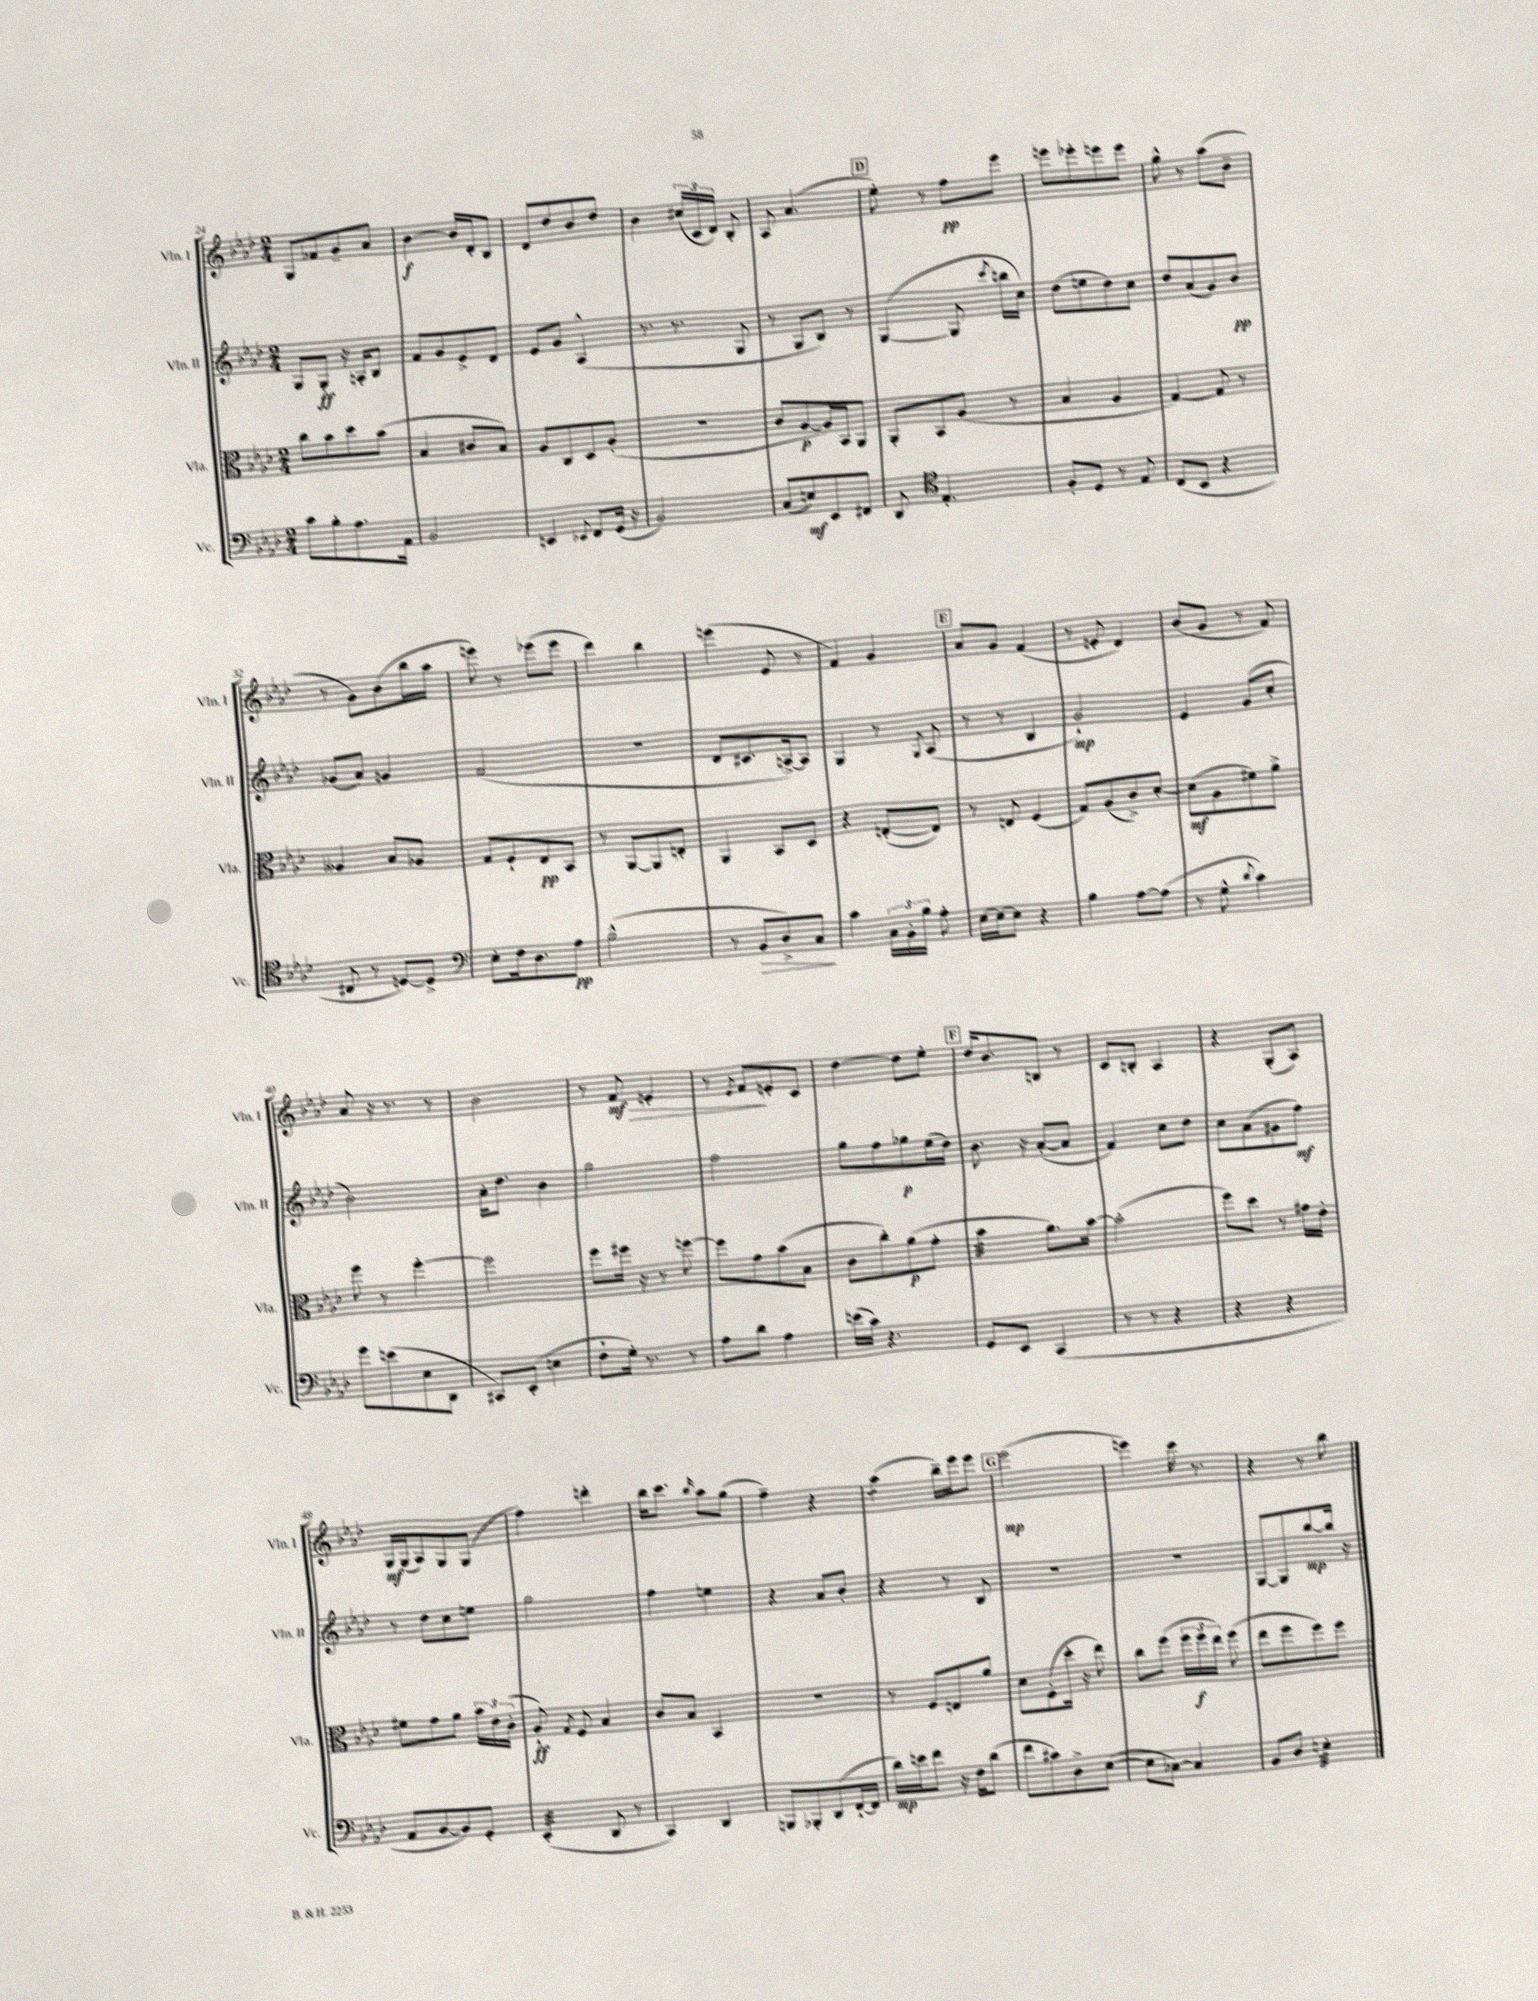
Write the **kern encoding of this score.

**kern	**kern	**kern	**kern
*staff4	*staff3	*staff2	*staff1
*clefF4	*clefC3	*clefG2	*clefG2
*k[b-e-a-d-]	*k[b-e-a-d-]	*k[b-e-a-d-]	*k[b-e-a-d-]
*M2/4	*M2/4	*M2/4	*M2/4
8c	8cc	8G	8G
8B-'	8b-	8G'	8f-
8.A-	8dd-	16r	8g~
.	.	16A'	.
.	(8b-	8B-	8a-
16AA-	.	.	.
=	=	=	=
2BB-	4B-	8f	[4b-
.	.	8g	.
.	8c#	8e-^	16b-]
.	.	.	16d-'
.	8B-)	8d-	8B-
=	=	=	=
4EE	8A-	8e-	8d-
.	8C	8g	8dd-
8qqEE-	.	.	.
8FF	8D-	(4A-^^	8b-
(16GG	(8A-'	.	8dd-
16r	.	.	.
=	=	=	=
2BB-)	2r	8.r	4b-
.	.	8.r	.
.	.	.	(24cc#
.	.	.	24c
.	.	.	24d-)
.	.	8G	8B-'
=	=	=	=
(8C	8c	8r	8A-
8E)	[8A-	8G	(4.a-
8EE-	16A-])	8B-)	.
.	16BB-	.	.
8FF#	8AA-	8r	.
=	=	=	=
8DD-	8AA-'	([4G	8ee-')
*clefC4	*	*	*
4.E-'	8BB-	.	8r
.	(8A-	8G]	8ff
.	.	8qccc	.
.	8r	16bb	8eee-
.	.	16cc)	.
=	=	=	=
8F'	4B-	(8dd-	8eee
8D-	.	8ee	8eee-'
8r	4A-	8dd-)	8eee
8E-	.	8cc	8eee
=	=	=	=
(8C	[4G)	8dd-	8gg^^
8BB-	.	(8a-	8r
4r	8G]	8g)	(8aa-
.	8r	8b-	8b-~
=	=	=	=
8C#	4A--	(8g-	8r
8r	.	8a-)	8g)
[8D)	8B-	4g	(8b-
8D^]	8A-	.	16bb-
.	.	.	16aa-
=	=	=	=
*clefF4	*	*	*
8E-'	8G	(2f	8eee)
16F	8F`	.	8r
8.D-	.	.	.
.	8E-	.	(8eee-
8A-	8BB-	.	8eee-
=	=	=	=
(2B-^^	8r	2r	4ddd-)
.	[8AA-	.	.
.	8AA-]	.	4bb-
.	8E'	.	.
=	=	=	=
8r	4AA-	8d-	(4eee
8BB-	.	8.c#	.
8D-^)	8BB-	.	8e-
.	.	[16A^)	.
8C	8D-	8A]	8r
=	=	=	=
4c	4r	4G	4f)
24C	([8E'	8r	4g
24BB-'	.	.	.
24B-	.	.	.
.	.	8qG	.
8A-'	8E])	(8A-	.
=	=	=	=
[16E-	8r	8r	8a-
16E-_	.	.	.
8E-]	8E	8r	8g
4r	(4F	4B-	(4f
=	=	=	=
4B-	8G)	2g`)	8r
.	(8A-	.	8e'
[8A-	8c^)	.	4d-)
(8A-]	[8d-'	.	.
=	=	=	=
8r	(8d-]	4e-	(8b-
8G^^	8A-	.	8g
8qqd-	.	.	.
4c)	8f#)	(8g	8r
.	8a-^	8cc'	8f)
=	=	=	=
8g	8ff	2b-)	8a-
(8e	8r	.	16r
.	.	.	8.r
8E-	[4ff'	.	.
8DD-	.	.	8r
=	=	=	=
8CC#)	2ff]	16a-'	2b-
.	.	8.dd-	.
(8EE-'	.	.	.
4E	.	4b-	.
=	=	=	=
8F`	8ff	2gg	8r
16G')	16ff#	.	8f
8.r	16r	.	.
.	8r	.	4e'
8r	[8ff	.	.
=	=	=	=
8A-	8ff]	2ff	8r
.	.	.	8qe-
8d-	8g	.	8f
4A-	(8b-	.	8e'
.	8B-	.	8c
=	=	=	=
(16e	8c	8gg	[4dd-
16c)	.	.	.
4.r	8cc')	8ff	.
.	(8a-	8gg-	8dd-]
.	8g'	(16ee-	8ee-'
.	.	16dd-)	.
=	=	=	=
8GG	4b-	8.b-	16dd-
.	.	.	8.b-
8EE-	.	.	.
.	.	16r	.
(4CC	8.a-)	([8a-'	8B
.	.	8a-]	8r
.	[16b-	.	.
=	=	=	=
8r	(2b-']	4f)	8c
8r	.	.	8B'
4r	.	8cc	4A-
.	.	8dd-	.
=	=	=	=
4r	8ff)	8cc	4r
.	8dd-	(8a-	.
4r	8r	8g#	(8G'
.	16g#	8ff)	8A-)
.	16e-'	.	.
=	=	=	=
8AA-	8f#	8r	16G
.	.	.	(16G
[8BB-	8g	8dd-	8A-)
8BB-])	8a-	8cc	8G
8GG'	24b-	8ee	(8G
.	24e-	.	.
.	(24c'	.	.
=	=	=	=
(4EE-'	8A-`)	2gg	4ff)
.	8qG	.	.
.	8F	.	.
8DD-	4B-	.	4ddd'
8r	.	.	.
=	=	=	=
4CC)	8c	4ff	16bb-
.	.	.	8.ccc
.	8B-	.	.
.	.	.	16qqbb-
4DD-	4BB-	4ee	8aa-
.	.	.	(8gg
=	=	=	=
8BBB	2r	4r	4ff~)
8BBB-'	.	.	.
(8DD-	.	8a-	4r
[16FF`	.	8b-'	.
16FF]	.	.	.
=	=	=	=
16d-)	8r	4r	(4aa-
16e	.	.	.
8f	8F	.	.
16r	8E	8r	16bb-~)
16F	.	.	16eee-
(8d-	8a-	8B-	8eee-
=	=	=	=
8f	8d-	2r	(2eee-
8c#)	(8F'	.	.
8D-^	16dd-'	.	.
.	16r	.	.
([8E-	8ee-)	.	.
=	=	=	=
8E-]	8cc	2r	4eee)
[8C-)	(8ff	.	.
4C-]	24ff	.	16ccc
.	24ff	.	.
.	.	.	8.r
.	24ee-)	.	.
.	(8ff	.	.
=	=	=	=
8BB-	8ee-	[8G	4r
8D-	8ff	8G]	.
4E'	8ff)	[8bb-	8r
.	8ff	16bb-]	8bb-
.	.	16r	.
==	==	==	==
*-	*-	*-	*-
